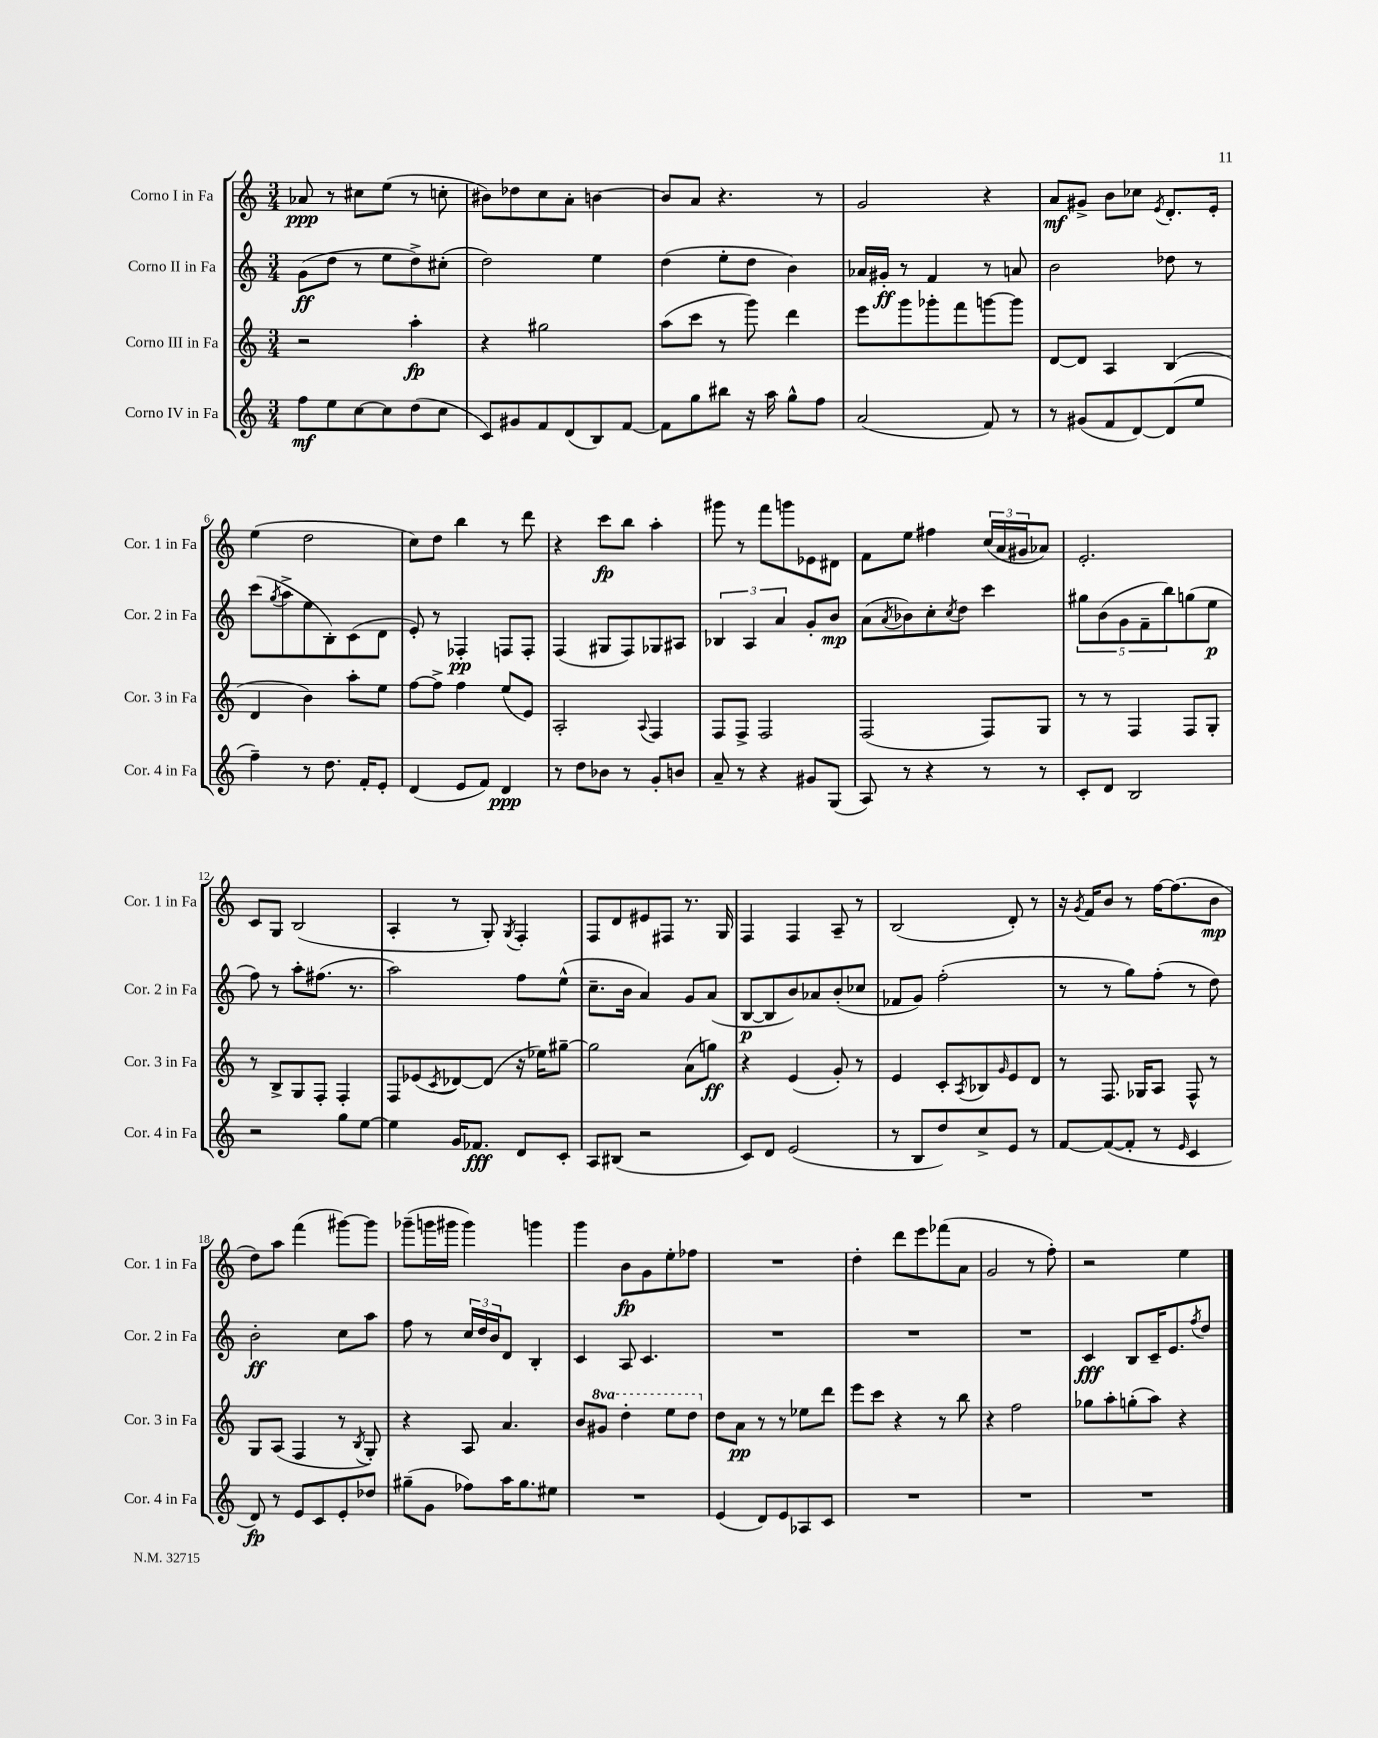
<<
\new StaffGroup <<
\new Staff = "s0" \with { instrumentName = "Corno I in Fa" shortInstrumentName = "Cor. 1 in Fa" } {
    \clef treble \key c \major \numericTimeSignature \time 3/4
    aes'8\ppp r8 cis''8 e''8( r8 c''8-. |
    bis'8) des''8 c''8 a'8-. b'4~ |
    b'8 a'8 r4. r8 |
    g'2 r4 |
    a'8\mf gis'8-> b'8 ces''8 \acciaccatura { e'8 } d'8.-. e'16-. |
    e''4( d''2 |
    c''8) d''8 b''4 r8 d'''8 |
    r4 c'''8\fp b''8 a''4-. |
    gis'''8 r8 f'''8 g'''8 ees'8 dis'8 |
    f'8 e''8 fis''4 \tuplet 3/2 { c''16( a'16 gis'16 } aes'8) |
    e'2.-. |
    c'8 g8 b2( |
    a4-. r8 g8-.) \acciaccatura { g8 } f4-. |
    f8 d'8 eis'8 fis8 r8. g16 |
    f4 f4 a8-- r8 |
    b2( d'8-.) r8 |
    r16 \acciaccatura { g'8 } f'16 b'8 r8 f''16~ f''8.( b'8\mp |
    d''8) a''8 f'''4( gis'''8~) gis'''8 |
    ges'''8--( g'''16 gis'''16 gis'''4) g'''4 |
    g'''4 b'8\fp g'8 e''8-. fes''8 |
    R2. |
    d''4-. d'''8 e'''8 fes'''8( a'8 |
    g'2 r8 f''8-.) |
    r2 e''4 \bar "|." |
}
\new Staff = "s1" \with { instrumentName = "Corno II in Fa" shortInstrumentName = "Cor. 2 in Fa" } {
    \clef treble \key c \major \numericTimeSignature \time 3/4
    g'8\ff( d''8 r8 e''8 d''8->) cis''8-.( |
    d''2) e''4 |
    d''4( e''8-. d''8 b'4) |
    aes'16 gis'16-.\ff r8 f'4 r8 a'8 |
    b'2 des''8 r8 |
    c'''8( \acciaccatura { g''8 } a''8-> e''8 b8-.) c'8( d'8 |
    e'8-.) r8 fes4-.\pp f8 f8-. |
    f4( gis8 f8) ges8 ais8 |
    \tuplet 3/2 { bes4 a4 a'4 } g'8-. b'8\mp |
    a'8( \acciaccatura { a'8 } bes'8) c''8-. \acciaccatura { c''8 } d''8 c'''4 |
    \tuplet 5/4 { gis''8 b'8( g'8 f'8-- b''8) } g''8( e''8\p |
    f''8) r8 a''8-. fis''8.( r8. |
    a''2) f''8 e''8-^( |
    c''8.-- b'16 a'4) g'8 a'8( |
    b8~\p b8 b'8) aes'8 b'8-.( ces''8 |
    fes'8 g'8) f''2-.( |
    r8 r8 g''8) f''8-.( r8 d''8) |
    b'2-.\ff c''8 a''8 |
    f''8 r8 \tuplet 3/2 { c''16 d''16 b'16 } d'8 b4-. |
    c'4 a8 c'4. |
    R2. |
    R2. |
    R2. |
    c'4\fff b8 c'16-- e'8. \acciaccatura { f''8 } d''8 \bar "|." |
}
\new Staff = "s2" \with { instrumentName = "Corno III in Fa" shortInstrumentName = "Cor. 3 in Fa" } {
    \clef treble \key c \major \numericTimeSignature \time 3/4 \set Staff.ottavationMarkups = #ottavation-simple-ordinals
    r2 a''4-.\fp |
    r4 gis''2 |
    a''8( c'''8 r8 g'''8) d'''4 |
    e'''8 g'''8 ges'''8-. f'''8 g'''8~ g'''8 |
    d'8~ d'8 a4 b4( |
    d'4 b'4) a''8-. e''8 |
    f''8~ f''8-> f''4 e''8( e'8) |
    a2-. \appoggiatura { a8 } f4 |
    f8 f8-> f2 |
    f2( f8) g8 |
    r8 r8 f4 f8 g8-. |
    r8 b8-> g8 f8-. f4-. |
    f8 ees'8( \acciaccatura { c'8 } des'8~) des'8( r16 ees''16) gis''8~-- |
    gis''2 a'8( g''8\ff) |
    r4 e'4( g'8-.) r8 |
    e'4 c'8-. \acciaccatura { a8 } bes8 \grace { g'16 } e'8 d'8 |
    r8 f8. ges16 a8 f8-^ r8 |
    g8 a8( f4 r8 \acciaccatura { b8 } g8-.) |
    r4 a8 a'4. |
    b'8 \ottava #1 gis''8 d'''4-. e'''8 d'''8 \ottava #0 |
    d''8 a'8\pp r8 r8 ees''8 d'''8 |
    e'''8 c'''8 r4 r8 b''8 |
    r4 f''2 |
    ges''8 a''8-. g''8-.( a''8) r4 \bar "|." |
}
\new Staff = "s3" \with { instrumentName = "Corno IV in Fa" shortInstrumentName = "Cor. 4 in Fa" } {
    \clef treble \key c \major \numericTimeSignature \time 3/4
    f''8\mf e''8 c''8~ c''8 d''8( c''8 |
    c'8) gis'8 f'8 d'8( b8) f'8~ |
    f'8 g''8 bis''8 r16 a''16 g''8-^ f''8 |
    a'2( f'8) r8 |
    r8 gis'8( f'8 d'8~) d'8( e''8 |
    f''4--) r8 d''8. f'16-. e'8-. |
    d'4( e'8 f'8) d'4\ppp |
    r8 d''8 bes'8 r8 g'8-. b'8 |
    a'8-- r8 r4 gis'8 g8( |
    a8) r8 r4 r8 r8 |
    c'8-. d'8 b2 |
    r2 g''8 e''8~ |
    e''4 g'16 fes'8.\fff d'8 c'8-. |
    a8 bis8( r2 |
    c'8) d'8 e'2( |
    r8 b8 d''8) c''8-> e'8 r8 |
    f'8~ f'8~( f'8-. r8 \grace { e'16 } c'4 |
    d'8\fp) r8 e'8 c'8 e'8-. des''8 |
    gis''8--( g'8 fes''8) a''16 gis''8. eis''8 |
    R2. |
    e'4( d'8) e'8 aes8 c'8 |
    R2. |
    R2. |
    R2. \bar "|." |
}
>>
>>
